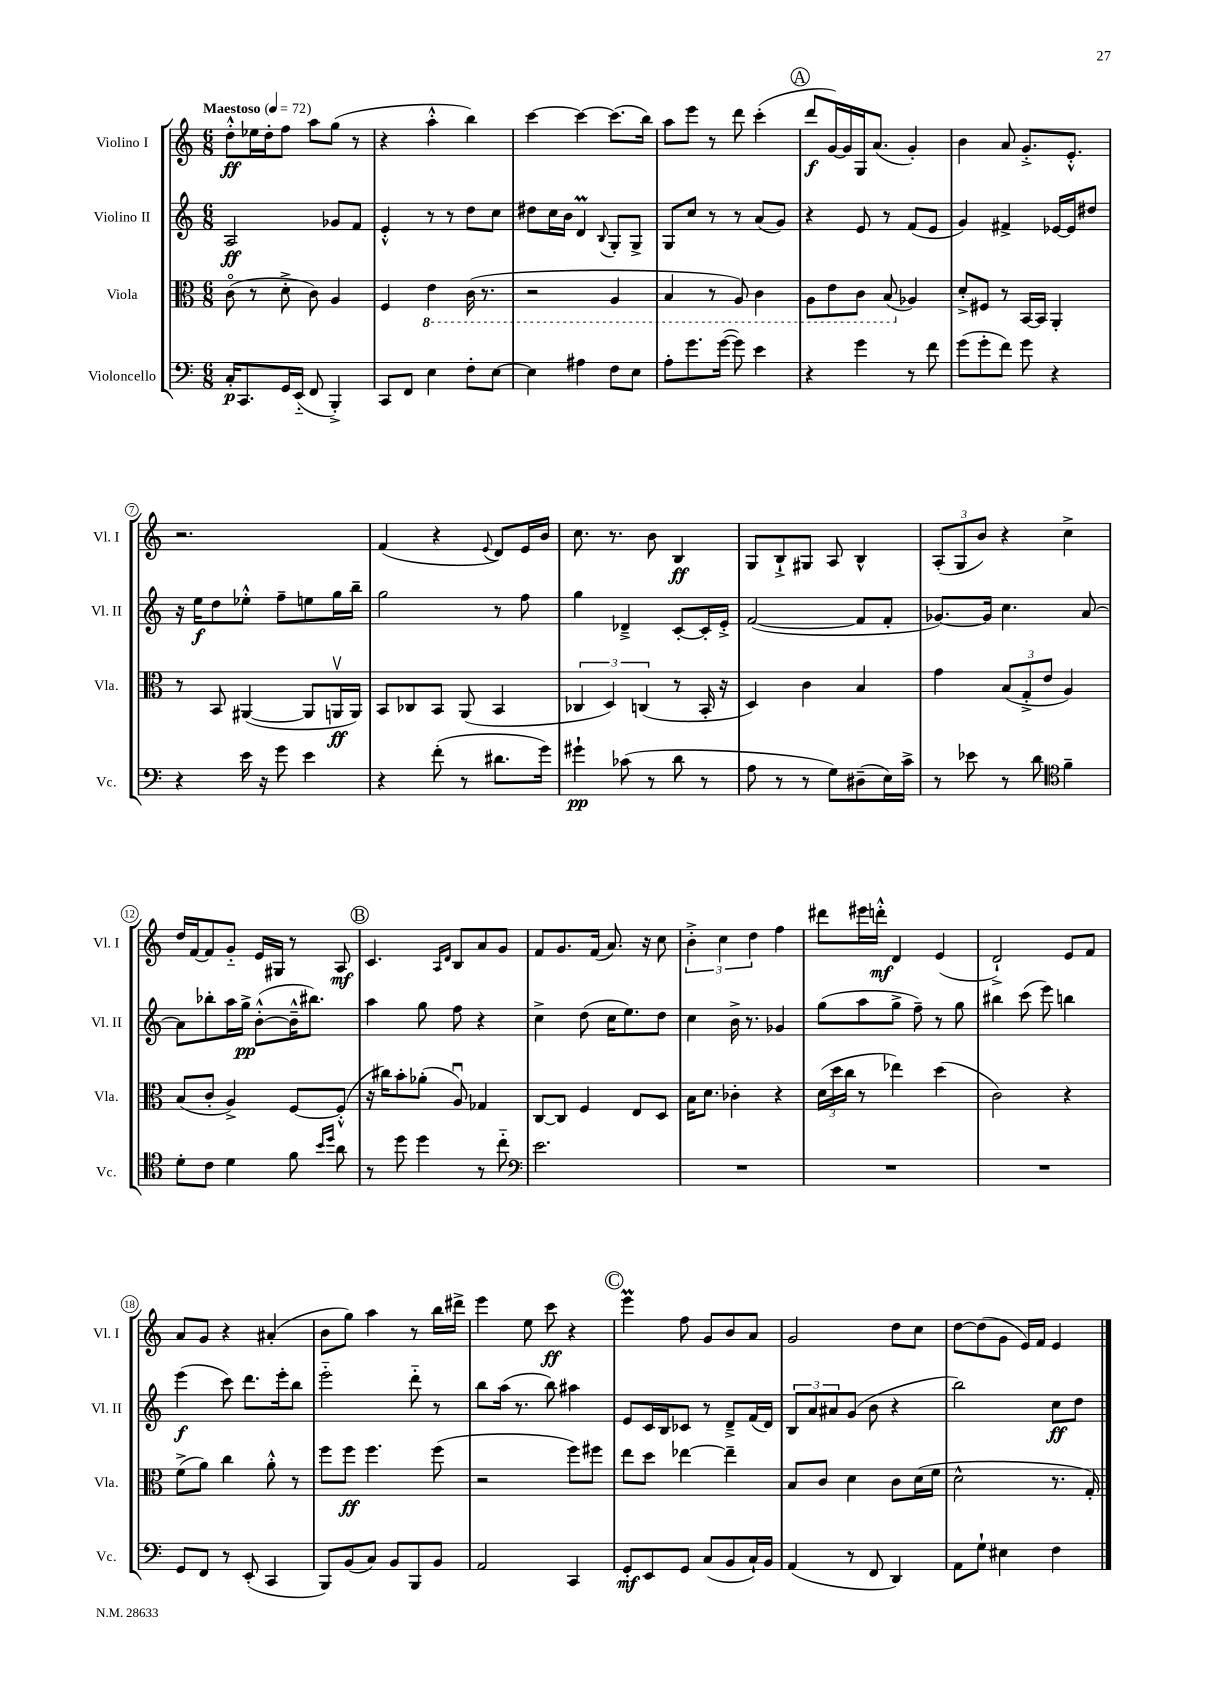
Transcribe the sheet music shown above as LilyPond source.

<<
\new StaffGroup <<
\new Staff = "s0" \with { instrumentName = "Violino I" shortInstrumentName = "Vl. I" } {
    \clef treble \key c \major \numericTimeSignature \time 6/8 \tempo "Maestoso" 4 = 72
    d''8-.-^\ff ees''16 d''16-. f''8 a''8 g''8( r8 |
    r4 a''4-.-^ b''4) |
    c'''4~ c'''4~ c'''8.( b''16) |
    a''8 e'''8 r8 d'''8 c'''4-.( |
    \mark \markup { \circle "A" } d'''8\f g'16~) g'16 g16 a'8.( g'4-.) |
    b'4 a'8 g'8.-.-> e'8.-.-^ |
    r2. |
    f'4( r4 \appoggiatura { e'8 } d'8) e'16 b'16 |
    c''8. r8. b'8 b4\ff |
    g8 b8-!-> gis8 a8 b4-^ |
    \tuplet 3/2 { a8-.( g8 b'8) } r4 c''4-> |
    d''16 f'16~ f'8 g'8-_ e'16 gis16 r8 a8\mf |
    \mark \markup { \circle "B" } c'4. \grace { a16 d'16 } b8 a'8 g'8 |
    f'8 g'8. f'16( a'8.) r16 c''8 |
    \tuplet 3/2 { b'4-.-> c''4 d''4 } f''4 |
    dis'''8 eis'''16 d'''16-.-^\mf d'4 e'4( |
    d'2-!->) e'8 f'8 |
    a'8 g'8 r4 ais'4-.( |
    b'8 g''8) a''4 r8 b''16 dis'''16-> |
    e'''4 e''8 c'''8\ff r4 |
    \mark \markup { \circle "C" } e'''4\prall f''8 g'8 b'8 a'8 |
    g'2 d''8 c''8 |
    d''8~ d''8( g'8 e'16) f'16 e'4 \bar "|." |
}
\new Staff = "s1" \with { instrumentName = "Violino II" shortInstrumentName = "Vl. II" } {
    \clef treble \key c \major \numericTimeSignature \time 6/8
    a2\ff ges'8 f'8 |
    e'4-.-^ r8 r8 d''8 c''8 |
    dis''8 c''16 b'16 d'4\prall \appoggiatura { b8 } g8-. g8-> |
    g8 c''8 r8 r8 a'8( g'8) |
    \mark \markup { \circle "A" } r4 e'8 r8 f'8( e'8 |
    g'4) fis'4-> ees'16~ ees'16 dis''8 |
    r16 e''16\f d''8 ees''8-.-^ f''8-- e''8 g''16 b''16-- |
    g''2 r8 f''8 |
    g''4 des'4---> c'8~-. c'16-. e'16-.-> |
    f'2~( f'8 f'8-. |
    ges'8.~) ges'16 c''4. a'8~ |
    a'8 bes''8-. a''16 g''16->\pp b'8~-.-^( b'16---^ bis''8.) |
    \mark \markup { \circle "B" } a''4 g''8 f''8 r4 |
    c''4-> d''8( c''16 e''8.) d''8 |
    c''4 b'16-> r8. ges'4 |
    g''8( a''8 g''8-> f''8--) r8 g''8 |
    bis''4 c'''8( e'''8) b''4 |
    e'''4\f( c'''8) d'''8. e'''16-. b''8 |
    e'''2-_ d'''8-_ r8 |
    b''8 a''16( r8. b''8) ais''4 |
    \mark \markup { \circle "C" } e'8 c'16 b16 ces'8 r8 d'8---> f'16( d'16) |
    \tuplet 3/2 { b8 a'8 ais'8 } g'8( b'8 r4 |
    b''2) c''8\ff d''8 \bar "|." |
}
\new Staff = "s2" \with { instrumentName = "Viola" shortInstrumentName = "Vla." } {
    \clef alto \key c \major \numericTimeSignature \time 6/8
    c'8\flageolet( r8 d'8-.-> c'8) a4 |
    f4 \ottava #-1 e4 c16( r8. |
    r2 a,4 |
    b,4 r8 a,8) c4 |
    \mark \markup { \circle "A" } a,8 e8 c8 b,8( \ottava #0 aes4) |
    d'8-.-> fis8 r8 b,16~ b,16 a,4-. |
    r8 b,8 ais,4~( ais,8 a,16\upbow\ff a,16) |
    b,8 ces8 b,8 a,8( b,4 |
    \tuplet 3/2 { ces4 d4) c4( } r8 b,16-. r16 |
    d4) c'4 b4 |
    g'4 \tuplet 3/2 { b8( g8-.-> e'8 } a4) |
    b8( c'8-. a4->) f8~ f8-.-^( |
    \mark \markup { \circle "B" } r16 cis''16) b'8-. aes'8-.( a8\downbow) ges4 |
    c8~ c8 f4 e8 d8 |
    b16 d'8. ces'4-. r4 |
    \tuplet 3/2 { d'16( d''16 c''16 } r8 ees''4) d''4( |
    c'2) r4 |
    f'8->( a'8) c''4 a'8-.-^ r8 |
    f''8 f''8\ff f''4. f''8( |
    r2 f''8) fis''8 |
    \mark \markup { \circle "C" } e''8 d''8 ees''4~ ees''4-- |
    b8 c'8 d'4 c'8 d'16( f'16 |
    d'2-^ r8. g16-.) \bar "|." |
}
\new Staff = "s3" \with { instrumentName = "Violoncello" shortInstrumentName = "Vc." } {
    \clef bass \key c \major \numericTimeSignature \time 6/8
    c16-.\p c,8. g,16 e,16-_( f,8 b,,4-.->) |
    c,8 f,8 e4 f8-. e8~ |
    e4 ais4 f8 e8 |
    a8-. g'8. g'16~( g'8) e'4 |
    \mark \markup { \circle "A" } r4 g'4 r8 f'8 |
    g'8( g'8-. f'8) g'8 r4 |
    r4 e'16 r16 g'8 e'4 |
    r4 f'8-.( r8 dis'8. g'16) |
    gis'4-!\pp ces'8( r8 d'8 r8 |
    a8 r8 r8 g8) dis8--( e16) c'16-> |
    r8 ees'8 r8 d'8 \clef tenor f'4-- |
    d'8-. c'8 d'4 f'8 \grace { b'16 d''16 } a'8 |
    \mark \markup { \circle "B" } r8 d''8 d''4 r8 c''8-_ |
    \clef bass e'2. |
    R2. |
    R2. |
    R2. |
    g,8 f,8 r8 e,8-.( c,4 |
    b,,8) b,8( c8) b,8 b,,8 b,8 |
    a,2 c,4 |
    \mark \markup { \circle "C" } g,8-.\mf e,8 g,8 c8( b,8 c16-!) b,16 |
    a,4( r8 f,8 d,4) |
    a,8 g8-! eis4 f4 \bar "|." |
}
>>
>>
\layout { \context { \Score \override BarNumber.stencil = #(make-stencil-circler 0.1 0.3 ly:text-interface::print) } }
